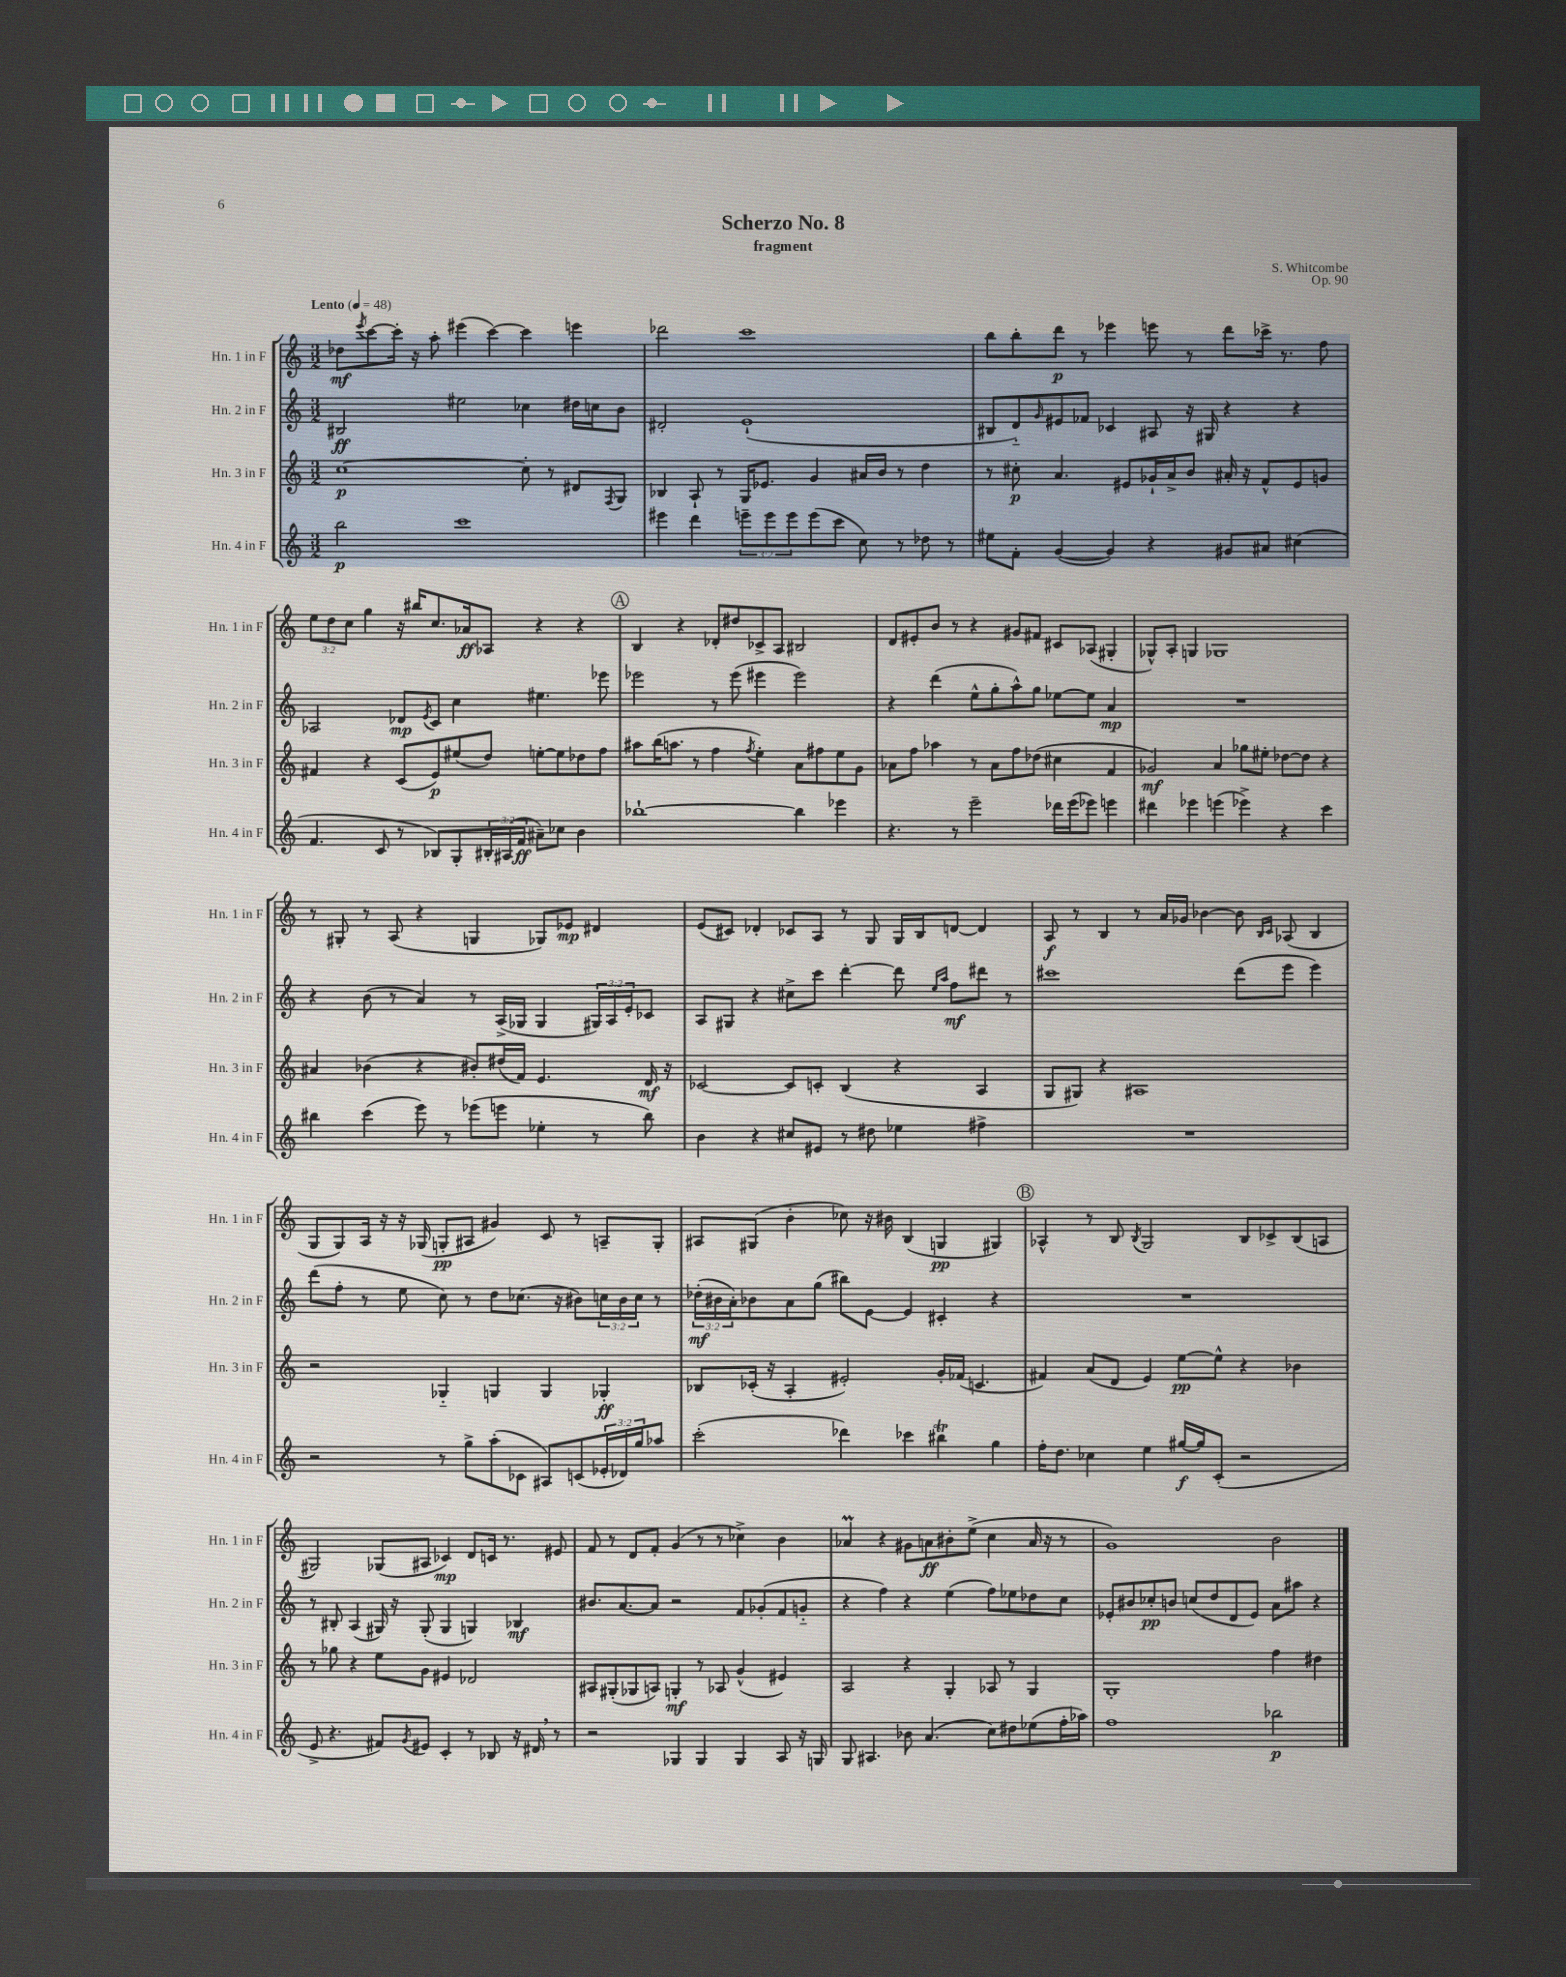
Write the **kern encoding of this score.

**kern	**dynam	**kern	**dynam	**kern	**dynam	**kern	**dynam
*part4	*part4	*part3	*part3	*part2	*part2	*part1	*part1
*staff4	*staff4	*staff3	*staff3	*staff2	*staff2	*staff1	*staff1
*I"Hn. 4 in F	*	*I"Hn. 3 in F	*	*I"Hn. 2 in F	*	*I"Hn. 1 in F	*
*I'Hn. 4 in F	*	*I'Hn. 3 in F	*	*I'Hn. 2 in F	*	*I'Hn. 1 in F	*
*clefG2	*	*clefG2	*	*clefG2	*	*clefG2	*
*k[]	*	*k[]	*	*k[]	*	*k[]	*
*M3/2	*	*M3/2	*	*M3/2	*	*M3/2	*
*MM48	*	*MM48	*	*MM48	*	*MM48	*
=1	=1	=1	=1	=1	=1	=1	=1
!	!	!	!	!	!	!LO:TX:a:B:t=Lento	!
2bb\	p	[1cc	p	2B#X/	ff	8dd-X\L	mf
.	.	.	.	.	.	8qeee/	.
.	.	.	.	.	.	[8ccc\	.
.	.	.	.	.	.	16ccc'\Jk]	.
.	.	.	.	.	.	16r	.
.	.	.	.	.	.	8aa'\	.
1ccc	.	.	.	2ee#X\	.	(4eee#X\	.
.	.	.	.	.	.	[4ccc\)	.
.	.	8cc'\]	.	4cc-X\	.	4ccc\]	.
.	.	8r	.	.	.	.	.
.	.	8d#X/L	.	16dd#X\LL	.	4eeen\	.
.	.	.	.	16ccn\J	.	.	.
.	.	8qF/	.	.	.	.	.
.	.	8G/J	.	8b\J	.	.	.
=2	=2	=2	=2	=2	=2	=2	=2
4eee#X\	.	4B-X/	.	2d#X'/	.	2ddd-X\	.
4ddd\	.	8A`/	.	.	.	.	.
.	.	8r	.	.	.	.	.
12eeen~\L	.	16G/KL	.	(1e`	.	1ccc	.
.	.	8.e-X/J	.	.	.	.	.
12eee\	.	.	.	.	.	.	.
12eee\	.	.	.	.	.	.	.
(8eee\	.	4g/	.	.	.	.	.
8ccc\J	.	.	.	.	.	.	.
8cc\)	.	16a#X/LL	.	.	.	.	.
.	.	16b/JJ	.	.	.	.	.
8r	.	8r	.	.	.	.	.
8dd-X\	.	4dd\	.	.	.	.	.
8r	.	.	.	.	.	.	.
=3	=3	=3	=3	=3	=3	=3	=3
8ee#X\L	.	8r	.	8B#X/L	.	8bb\L	.
8f'\J	.	8cc#X'\	p	8d/)	.	8bb'\	.
.	.	.	.	16qqg/	.	.	.
([4g/	.	4.a/	.	8e#X/	.	8ddd\J	p
.	.	.	.	8f-X/J	.	8r	.
4g/])	.	.	.	4c-X/	.	4eee-X\	.
.	.	8e#X/L	.	.	.	.	.
4r	.	16g-X`/L	.	8A#X/	.	8eeen\	.
.	.	16a^/J	.	.	.	.	.
.	.	8b/J	.	16r	.	8r	.
.	.	.	.	16G#X/	.	.	.
8g#X/L	.	16a#X'/	.	4r	.	8ddd\L	.
.	.	16r	.	.	.	.	.
8a#X/J	.	8f^^/L	.	.	.	16ccc-X^\Jk	.
.	.	.	.	.	.	8.r	.
(4cc#X\	.	8e#/	.	4r	.	.	.
.	.	8gn/J	.	.	.	8ff\	.
!!LO:LB:g=z
=4	=4	=4	=4	=4	=4	=4	=4
4.f/	.	4f#X/	.	2A-X/	.	12ee\L	.
.	.	.	.	.	.	12dd\	.
.	.	.	.	.	.	12cc\J	.
.	.	4r	.	.	.	4gg\	.
8c/	.	.	.	.	.	.	.
8r	.	(8c/L	.	8d-X/L	mp	16r	.
.	.	.	.	.	.	16bb#X/KL	.
.	.	.	.	8qe/	.	.	.
8B-X/L)	.	8e/)	p	8c/J	.	8.cc/	.
8G'/	.	(8ee#X/	.	4cc\	.	.	.
.	.	.	.	.	.	16a-X/k	ff
24B#X'/L	.	8dd/J)	.	.	.	8A-X/J	.
(24A#X/	.	.	.	.	.	.	.
24f/JJ	ff	.	.	.	.	.	.
8a#X~\L)	.	[8een'\L	.	4.ee#X\	.	4r	.
8cc-X\J	.	8ee\]	.	.	.	.	.
4b\	.	8dd-X\	.	.	.	4r	.
.	.	8ff\J	.	8eee-X\	.	.	.
!!LO:REH:place=s1:t=A
=5	=5	=5	=5	=5	=5	=5	=5
[1bb-X`	.	8aa#X\L	.	2eee-X\	.	4B/	.
.	.	(16bb\K	.	.	.	.	.
.	.	8.aan\J	.	.	.	.	.
.	.	.	.	.	.	4r	.
.	.	8r	.	.	.	.	.
.	.	4ff\	.	8r	.	8d-X'/L	.
.	.	.	.	(8eee-\	.	8dd#X/	.
.	.	8qff/	.	.	.	.	.
.	.	4ee'\)	.	4eee#X\	.	8c-X^/	.
.	.	.	.	.	.	8A/J	.
4bb-\]	.	8a\L	.	2eee#\)	.	2B#X/	.
.	.	8ff#X\	.	.	.	.	.
4eee-X\	.	8ee\	.	.	.	.	.
.	.	8g\J	.	.	.	.	.
=6	=6	=6	=6	=6	=6	=6	=6
4.r	.	8a-X\L	.	4r	.	8d/L	.
.	.	8ff\J	.	.	.	8e#X'/	.
.	.	4aa-X\	.	(4ddd\	.	8b/J	.
8r	.	.	.	.	.	8r	.
2eee~\	.	8r	.	8ee^^\L	.	4r	.
.	.	8a-\L	.	8gg'\	.	.	.
.	.	8ff\	.	8aa^^\)	.	8g#X/L	.
.	.	(8dd-X\J	.	8gg\J	.	8f#X/J	.
16ddd-X\LL	.	4cc#X\	.	[8ee-X\L	.	8c#X/L	.
(16eee\J	.	.	.	.	.	.	.
8eee-X\J)	.	.	.	8ee-\J]	.	(8A-X/J	.
4eeen\	.	4f/	.	4a/	mp	4G#X'/	.
=7	=7	=7	=7	=7	=7	=7	=7
4ddd#X\	.	2g-X/)	mf	1.r	.	8G-X^^/L)	.
.	.	.	.	.	.	8A'/J	.
4eee-X\	.	.	.	.	.	4Gn/	.
(4eeen\	.	4a/	.	.	.	1G-X	.
4eee-X^\)	.	8gg-X\L	.	.	.	.	.
.	.	8ee#X'\J	.	.	.	.	.
4r	.	[8dd-X\L	.	.	.	.	.
.	.	8dd-\J]	.	.	.	.	.
4ccc\	.	4r	.	.	.	.	.
!!LO:LB:g=z
=8	=8	=8	=8	=8	=8	=8	=8
4bb#X\	.	4a#X/	.	4r	.	8r	.
.	.	.	.	.	.	8G#X'/	.
(4ccc\	.	(4b-X\	.	(8b\	.	8r	.
.	.	.	.	8r	.	(8A/	.
8eee\)	.	4r	.	4a/)	.	4r	.
8r	.	.	.	.	.	.	.
(8eee-X\L	.	8b#X'/L)	.	8r	.	4Gn/	.
8eeen\J	.	(16dd#X/L	.	(16A^/LL	.	.	.
.	.	16f/JJ)	.	16G-X/JJ	.	.	.
4ee-X'\	.	4.e/	.	4G-/	.	8G-X/L)	.
.	.	.	.	.	.	8e-X/J	mp
8r	.	.	.	24G#X/LL)	.	4d#X/	.
.	.	.	.	24A/	.	.	.
.	.	.	.	24e'/J	.	.	.
8bb#\)	.	16d/	mf	8c-X/J	.	.	.
.	.	16r	.	.	.	.	.
=9	=9	=9	=9	=9	=9	=9	=9
4b\	.	[2c-X/	.	8A/L	.	(8e/L	.
.	.	.	.	8G#X/J	.	8c#X/J)	.
4r	.	.	.	4r	.	4d-X'/	.
8cc#X/L	.	8c-/L]	.	8cc#X^\L	.	8c-X/L	.
8e#X/J	.	8cn'/J	.	8ccc\J	.	8A/J	.
8r	.	(4B/	.	[4ddd'\	.	8r	.
8dd#X\	.	.	.	.	.	8G/	.
4ee-X\	.	4r	.	8ddd\]	.	16G/LL	.
.	.	.	.	.	.	16B/J	.
.	.	.	.	16qqee/LL	.	.	.
.	.	.	.	16qqaa/JJ	.	.	.
.	.	.	.	8ff\L	mf	[8dn/J	.
4ff#X^\	.	4A/	.	8ddd#X\J	.	4d/]	.
.	.	.	.	8r	.	.	.
=10	=10	=10	=10	=10	=10	=10	=10
1.r	.	8G/L	.	1ccc#X	.	8A/	f
.	.	8G#X/J)	.	.	.	8r	.
.	.	4r	.	.	.	4B/	.
.	.	1A#X	.	.	.	8r	.
.	.	.	.	.	.	16a/LL	.
.	.	.	.	.	.	16g-X/JJ	.
.	.	.	.	.	.	[4b-X\	.
.	.	.	.	(8ddd\L	.	8b-\]	.
.	.	.	.	.	.	16qqB/LL	.
.	.	.	.	.	.	16qqc/JJ	.
.	.	.	.	8eee\J	.	(8A-X/	.
.	.	.	.	4eee\)	.	4B/	.
!!LO:LB:g=z
=11	=11	=11	=11	=11	=11	=11	=11
2r	.	2r	.	(8ddd\L	.	8G/L	.
.	.	.	.	8ff'\J	.	8G/)	.
.	.	.	.	8r	.	16A/Jk	.
.	.	.	.	.	.	16r	.
.	.	.	.	8ee\	.	16r	.
.	.	.	.	.	.	(16G-X/	.
8r	.	4G-X/	.	8cc\)	.	8Gn'/L	pp
8gg^\L	.	.	.	8r	.	8A#X/J	.
(8aa'\	.	4Gn/	.	8dd\L	.	4g#X/)	.
8c-X\J	.	.	.	(8.cc-X\J	.	.	.
8A#X/L)	.	4G/	.	.	.	8c/	.
.	.	.	.	16r	.	.	.
(8cn/	.	.	.	8b#X\L)	.	8r	.
24e-X'/L	.	4G-X'/	ff	24ccn\L	.	8An~/L	.
24d-X/)	.	.	.	24b#\	.	.	.
24gg/J	.	.	.	24cc\JJ	.	.	.
8aa-X/J	.	.	.	8r	.	8G'/J	.
=12	=12	=12	=12	=12	=12	=12	=12
(2ccc'\	.	8B-X/L	.	(24dd-X'\LL	mf	8A#X/L	.
.	.	.	.	24b#X\	.	.	.
.	.	.	.	24a'\J)	.	.	.
.	.	(16c-X'/Jk	.	8b-X\	.	(8G#X/J	.
.	.	16r	.	.	.	.	.
.	.	4A'/	.	8a\	.	4b'\	.
.	.	.	.	(8gg\J	.	.	.
4ddd-X\)	.	2e#X'/)	.	8bb#X\L)	.	8cc-X\)	.
.	.	.	.	[8e\J	.	16r	.
.	.	.	.	.	.	16b#X\	.
4ccc-X\	.	.	.	4e/]	.	(4B/	.
4bb#Xt\	.	16g'/LL	.	4c#X'/	.	4Gn/	pp
.	.	(16f-X/JJ	.	.	.	.	.
.	.	4.cn/	.	.	.	.	.
4gg\	.	.	.	4r	.	4G#X/)	.
!!LO:REH:place=s1:t=B
=13	=13	=13	=13	=13	=13	=13	=13
16ff'\KL	.	4f#X/)	.	1.r	.	4A-X^^/	.
8.dd\J	.	.	.	.	.	.	.
4cc-X\	.	(8a/L	.	.	.	8r	.
.	.	8d/J	.	.	.	8B/	.
.	.	.	.	.	.	8qB/	.
4ee\	.	4e/)	.	.	.	2G/	.
[16gg#X/LL	f	[8ee\L	pp	.	.	.	.
16gg#/J]	.	.	.	.	.	.	.
(8c'/J	.	8ee^^\J]	.	.	.	.	.
2r	.	4r	.	.	.	8B/L	.
.	.	.	.	.	.	8c-X^/	.
.	.	4b-X\	.	.	.	(8B/	.
.	.	.	.	.	.	8An/J	.
!!LO:LB:g=z
=14	=14	=14	=14	=14	=14	=14	=14
8e^/	.	8r	.	8r	.	2G#X/)	.
4.r	.	8gg-X\	.	8B#X'/	.	.	.
.	.	4r	.	(4A/	.	.	.
8f#X/L)	.	8ee\L	.	16G#X/)	.	(8G-X/L	.
.	.	.	.	16r	.	.	.
8qg/	.	.	.	.	.	.	.
8e#X/J	.	8g\J	.	(8G#'/	.	8A#X/J	.
4c'/	.	4e#X/	.	4G#/	.	4c-X/)	mp
8r	.	2d-X/	.	4Gn/)	.	8d/L	.
8B-X/	.	.	.	.	.	16cn/Jk	.
.	.	.	.	.	.	8.r	.
16r	.	.	.	4B-X/	mf	.	.
16d#X,/	.	.	.	.	.	.	.
8r	.	.	.	.	.	8e#X/	.
=15	=15	=15	=15	=15	=15	=15	=15
2r	.	8A#X/L	.	8.b#X/L	.	8f/	.
.	.	(8G#X'/	.	.	.	8r	.
.	.	.	.	[8.a/	.	.	.
.	.	8G-X/	.	.	.	8d/L	.
.	.	8An/J)	.	8a/J]	.	8f'/J	.
4G-X/	.	4Gn'/	mf	2r	.	(4g/	.
4G-/	.	8r	.	.	.	8r	.
.	.	8A-X/	.	.	.	8r	.
4G-/	.	(4g^^/	.	8f/L	.	4cc-X^\)	.
.	.	.	.	(8g-X'/	.	.	.
8A/	.	4e#X/)	.	8f/	.	4b\	.
16r	.	.	.	8gn/J	.	.	.
16Gn/	.	.	.	.	.	.	.
=16	=16	=16	=16	=16	=16	=16	=16
8G/	.	2A/	.	4r	.	4a-XM/	.
4.A#X/	.	.	.	.	.	.	.
.	.	.	.	4ff\)	.	4r	.
8b-X\	.	4r	.	4r	.	8g#X\L	.
(4.a/	.	.	.	.	.	8an\	ff
.	.	4G'/	.	(4ee\	.	8b#X'\	.
.	.	.	.	.	.	(8ee^\J	.
8cc\L)	.	8A-X/	.	8ff\L)	.	4cc\	.
8dd#X\	.	8r	.	8ee-X\	.	.	.
(8ee-X\	.	4G/	.	8dd-X\	.	16a/	.
.	.	.	.	.	.	16r	.
16ff'\L	.	.	.	8cc\J	.	8r	.
16aa-X\JJ)	.	.	.	.	.	.	.
=17	=17	=17	=17	=17	=17	=17	=17
1ff	.	1G'	.	8e-X'/L	.	1g)	.
.	.	.	.	8b#X/	.	.	.
.	.	.	.	8cc-X'/	pp	.	.
.	.	.	.	8bn/J	.	.	.
.	.	.	.	(8ccn/L	.	.	.
.	.	.	.	8dd/	.	.	.
.	.	.	.	8d/	.	.	.
.	.	.	.	8e-/J)	.	.	.
2bb-X\	p	4ff\	.	8a\L	.	2b\	.
.	.	.	.	8aa#X\J	.	.	.
.	.	4dd#X\	.	4r	.	.	.
==	==	==	==	==	==	==	==
*-	*-	*-	*-	*-	*-	*-	*-
